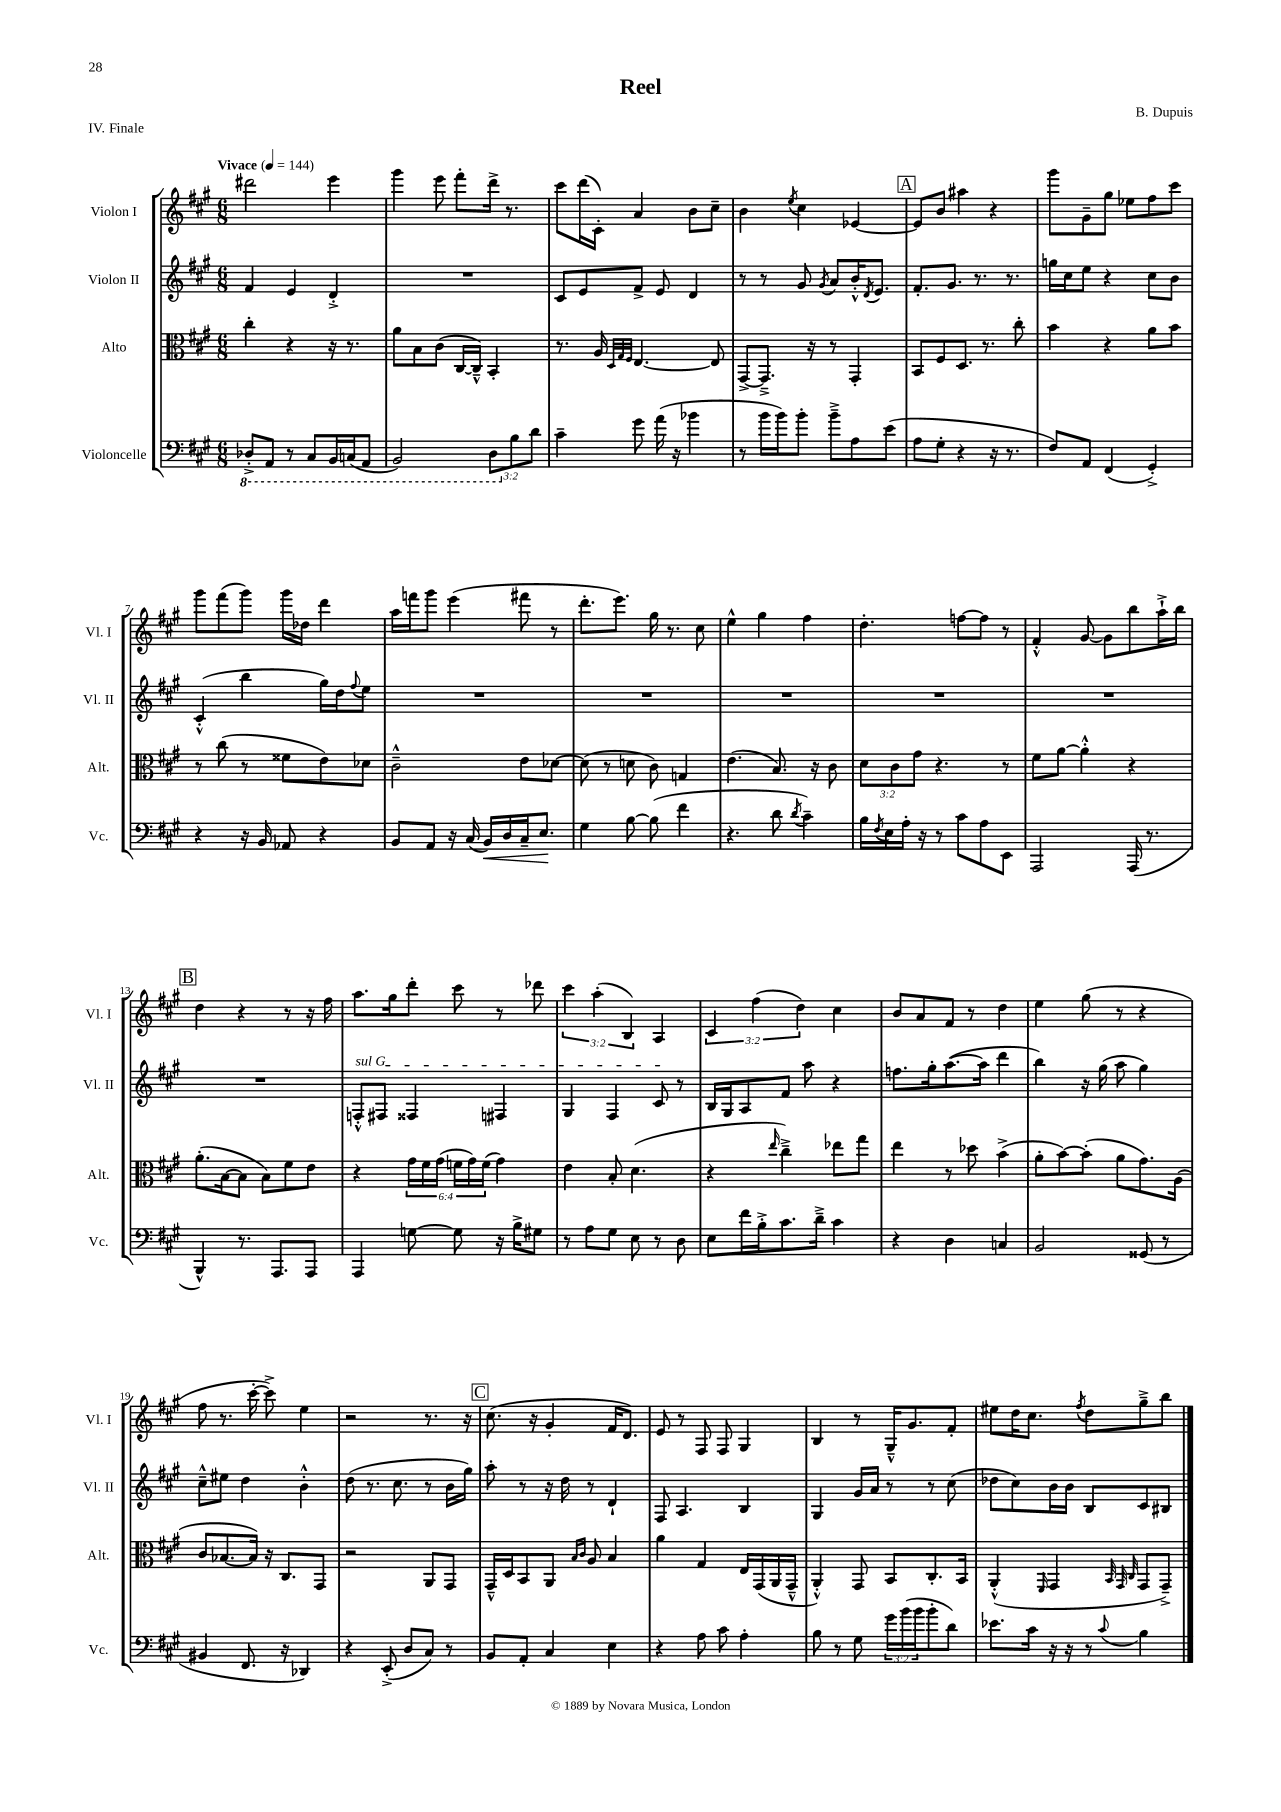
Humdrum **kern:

**kern	**kern	**kern	**kern
*staff4	*staff3	*staff2	*staff1
*clefF4	*clefC3	*clefG2	*clefG2
*k[f#c#g#]	*k[f#c#g#]	*k[f#c#g#]	*k[f#c#g#]
*M6/8	*M6/8	*M6/8	*M6/8
*MM144	*MM144	*MM144	*MM144
8DD-'^	4cc#'	4f#	2ddd#
8AAA	.	.	.
8r	4r	4e	.
8CC#	.	.	.
16BBB	16r	4d'^	4eee
(16CC	8.r	.	.
8AAA	.	.	.
=	=	=	=
2BBB)	8a	2.r	4ggg#
.	8B	.	.
.	(8c#	.	8eee
.	[16C#	.	8fff#'
.	16C#~^^])	.	.
12DD	4BB'	.	16ddd^
.	.	.	8.r
12B	.	.	.
12d	.	.	.
=	=	=	=
4c#~	8.r	8c#	8ccc#
.	.	8e	(16ddd
.	16A	.	16c#')
.	32qqD	.	.
.	32qqG#	.	.
.	32qqF#	.	.
8g#	[4.E	8f#^	4a
(16a	.	8e	.
16r	.	.	.
4b-	.	4d	8b
.	8E]	.	8cc#~
=	=	=	=
8r	[8GG#^	8r	4b
16b	8.GG#~^]	8r	.
16b)	.	.	.
.	.	.	8qee
8b'	.	8g#	4cc#
.	16r	.	.
.	.	8qg#	.
8b~^	8r	8a	.
8A	4GG#'	16b'^^	[4e-
.	.	8qd	.
.	.	8.e	.
(8e	.	.	.
=	=	=	=
8A	8BB	8.f#'	8e-]
8G#'	8F#	.	8b
.	.	8.g#	.
4r	8.D	.	4aa#
.	.	8.r	.
.	8.r	.	.
16r	.	.	4r
8.r	.	8.r	.
.	8cc#'	.	.
=	=	=	=
8F#)	4b	16gg	8ggg#
.	.	16cc#	.
8AA	.	8ee	8g#~
(4FF#	4r	4r	8gg#
.	.	.	8ee-
4GG#'^)	8a	8cc#	8ff#
.	8b	8b	8ccc#
=	=	=	=
4r	8r	(4c#'^^	8ggg#
.	(8cc#	.	(8fff#
16r	8r	4bb	8ggg#)
16BB	.	.	.
8AA-	8f##	.	16ggg#
.	.	.	16dd-
4r	8e)	16gg#)	4ddd
.	.	16dd	.
.	.	8qqff#	.
.	8d-	8ee	.
=	=	=	=
8BB	2c#~^^	2.r	16aa
.	.	.	16fff
8AA	.	.	8ggg#
16r	.	.	(4eee
(16C#	.	.	.
16BB)	.	.	.
16D	.	.	.
16C#~	8e	.	8fff#
8.E	.	.	.
.	[8d-	.	8r
=	=	=	=
4G#	(8d-]	2.r	8.ddd'
.	8r	.	.
.	.	.	8.eee)
[8B	8d	.	.
(8B]	8c#)	.	16gg#
.	.	.	8.r
4f#	4G	.	.
.	.	.	8cc#
=	=	=	=
4.r	(4.e	2.r	4ee^^
.	.	.	4gg#
8d	8.B)	.	.
8qd	.	.	.
4c#~)	.	.	4ff#
.	16r	.	.
.	8c#	.	.
=	=	=	=
16B	12d	2.r	4.dd'
8qF#	.	.	.
16E	.	.	.
.	12c#	.	.
16A'	.	.	.
.	12g#	.	.
16r	.	.	.
8r	4.r	.	.
8c#	.	.	[8ff
8A	.	.	8ff]
8EE	8r	.	8r
=	=	=	=
2AAA	8f#	2.r	4f#'^^
.	[8a	.	.
.	4a'^^]	.	[8g#
.	.	.	8g#]
(16AAA	4r	.	8bb
8.r	.	.	.
.	.	.	16aa`^
.	.	.	16bb
=	=	=	=
4BBB^^)	(8.a'	2.r	4dd
.	[16B	.	.
8.r	8B]	.	4r
.	8B)	.	.
8.AAA	.	.	.
.	8f#	.	8r
8AAA	8e	.	16r
.	.	.	16ff#
=	=	=	=
4AAA	4r	8F'^^	8.aa
.	.	8F#	.
.	.	.	16gg#
[8G	24g#	4F##	8ddd'
.	24f#	.	.
.	(24g#	.	.
8G]	24f	.	8ccc#
.	24g#)	.	.
.	(24f	.	.
16r	4g#)	4F#	8r
16B^	.	.	.
8G#	.	.	8ddd-
=	=	=	=
8r	4e	4G#	6ccc#
8A	.	.	.
.	.	.	(6aa'
8G#	8B'	4F#	.
.	.	.	6B)
8E	(4.d	.	.
8r	.	8c#	4A
8D	.	8r	.
=	=	=	=
8E	4r	16B	6c#
.	.	16G#	.
16f#	.	8A	.
.	.	.	(6ff#
16B'^	.	.	.
.	16qqee	.	.
8.c#	4cc#~^)	8f#	.
.	.	.	6dd)
.	.	8aa	.
16d~^	.	.	.
4c#	8ee-	4r	4cc#
.	8gg#	.	.
=	=	=	=
4r	4ee	8.ff	8b
.	.	.	8a
.	.	16gg#'	.
4D	8r	([8.aa	8f#
.	8dd-	.	8r
.	.	16aa]	.
4C	(4b^	4ddd	4dd
=	=	=	=
2BB	8a'	4bb)	4ee
.	[8b)	.	.
.	(8b']	16r	(8gg#
.	.	(16gg#	.
.	8a	8aa	8r
(8GG##	8.g#)	4gg#)	4r
8r	.	.	.
.	(16A	.	.
=	=	=	=
4BB#	8c#	8cc#~^^	8ff#
.	[8.B-	8ee#	8.r
8.FF#	.	4dd	.
.	16B-])	.	[16ccc#'
.	16r	.	8ccc#^])
16r	8.C#	.	.
4DD-)	.	4b'^^	4ee
.	8GG#	.	.
=	=	=	=
4r	2r	(8dd	2r
.	.	8.r	.
(8EE'^	.	.	.
.	.	8.cc#	.
8D	.	.	.
8C#)	8AA	8r	8.r
8r	8GG#	16b	.
.	.	16gg#)	16r
=	=	=	=
8BB	16GG#~^^	8aa'	(8.cc#
.	16D	.	.
8AA'	8BB	8r	.
.	.	.	16r
4C#	8AA	16r	4g#'
.	.	16dd	.
.	16qqB	.	.
.	16qqc#	.	.
.	8A	8r	.
4E	4B	4d`	16f#
.	.	.	8.d)
=	=	=	=
4r	4a	8F#	8e
.	.	4.A	8r
8A	4G#	.	8F#
8c#	.	.	8F#
4A'	16E	4B	4G#
.	(16GG#	.	.
.	16AA	.	.
.	16GG#~^^	.	.
=	=	=	=
8B	4AA'^^)	4G#	4B
8r	.	.	.
8G#	8GG#	16g#	8r
.	.	16a	.
24g#	8BB	8r	16G#~^^
(24b	.	.	.
.	.	.	8.g#
24b	.	.	.
8b'	8.C#'	8r	.
8d)	.	(8cc#	8f#'
.	16BB	.	.
=	=	=	=
8.e-	(4AA'^^	8dd-	8ee#
.	.	8cc#)	16dd
16c#	.	.	8.cc#
.	16qqFF#	.	.
16r	4GG#	16b	.
16r	.	16b	.
.	.	.	8qff#
8r	.	8B	8dd
.	32qqBB	.	.
.	32qqGG#	.	.
8qqc#	32qqC#	.	.
4B	8GG#	8c#	8gg#~^
.	8GG#~^)	8B#	8bb
==	==	==	==
*-	*-	*-	*-
